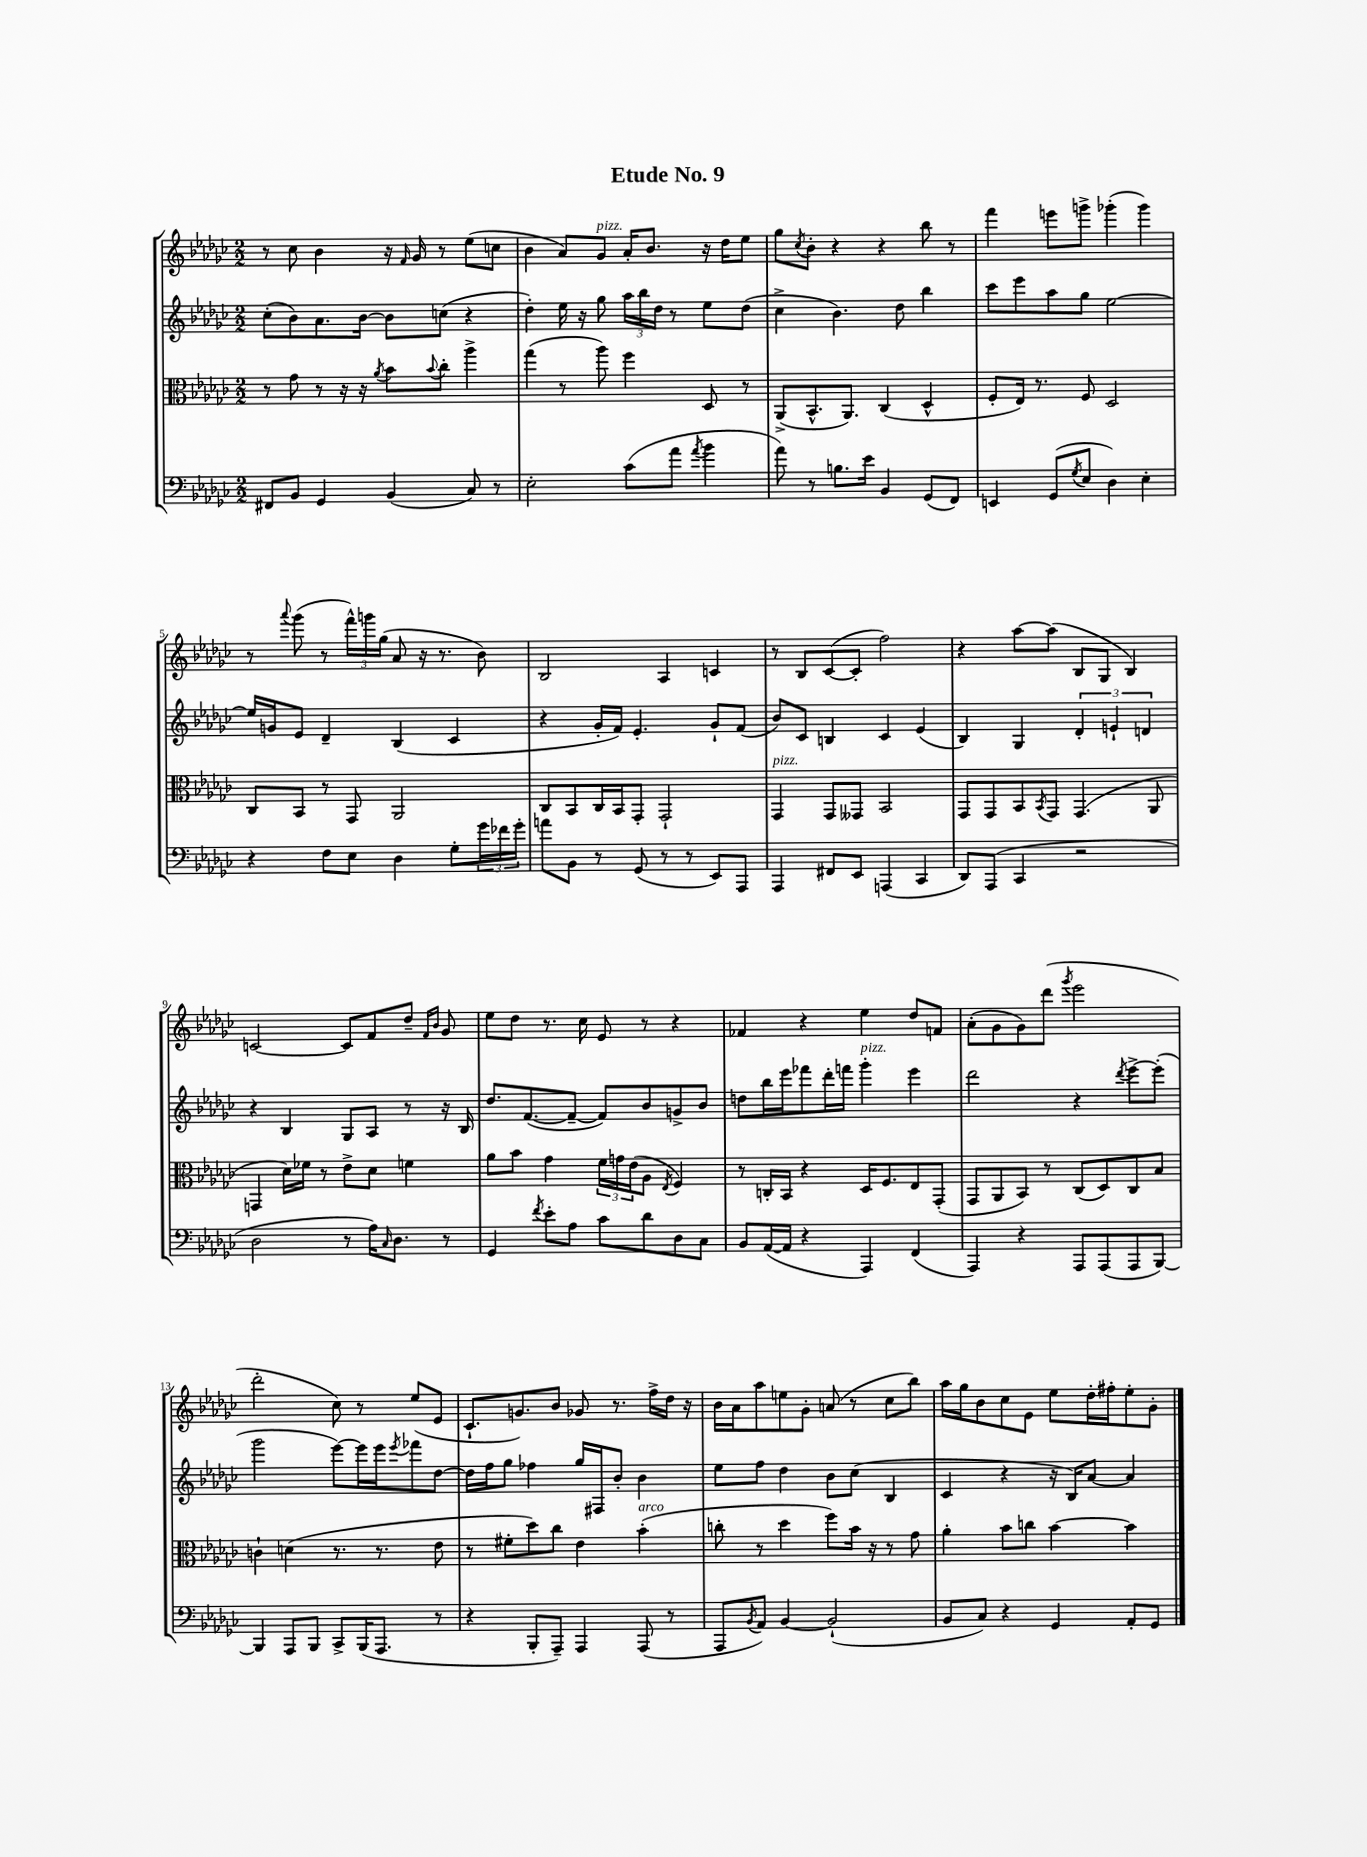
\header { title = "Etude No. 9" }
<<
\new StaffGroup <<
\new Staff = "s0" {
    \clef treble \key ges \major \numericTimeSignature \time 2/2
    r8 ces''8 bes'4 r16 \grace { f'16 } ges'16 r8 ees''8( c''8 |
    bes'4 aes'8) ges'8^\markup { \italic "pizz." } aes'16-. bes'8. r16 des''16 ees''8 |
    ges''8 \acciaccatura { ces''8 } bes'8-. r4 r4 bes''8 r8 |
    f'''4 e'''8 g'''8-> ges'''4-.( ges'''4) |
    r8 \appoggiatura { aes'''8 } ges'''8( r8 \tuplet 3/2 { f'''16-^) g'''16 ges''16( } aes'8 r16 r8. bes'8) |
    bes2 aes4 c'4 |
    r8 bes8 ces'8~( ces'8-. f''2) |
    r4 aes''8~ aes''8( bes8 ges8 bes4) |
    c'2~ c'8 f'8 des''8-- \grace { f'16 bes'16 } ges'8 |
    ees''8 des''8 r8. ces''16 ees'8 r8 r4 |
    fes'4 r4 ees''4 des''8 f'8 |
    aes'8-.( ges'8 ges'8) des'''8( \acciaccatura { ges'''8 } ees'''2 |
    des'''2-. ces''8) r8 ees''8( ees'8 |
    ces'8.-! g'8.) bes'8 ges'8 r8. f''16-> des''16 r16 |
    bes'16 aes'16 aes''8 e''8 ges'8-. a'8( r8 ces''8 bes''8) |
    aes''16 ges''16 bes'8 ces''8 ees'8 ees''8 des''16-. fis''16-. ees''8-. ges'8-. \bar "|." |
}
\new Staff = "s1" {
    \clef treble \key ges \major \numericTimeSignature \time 2/2
    ces''8-.( bes'8) aes'8. bes'16~ bes'8 c''8( r4 |
    des''4-.) ees''16 r16 ges''8 \tuplet 3/2 { aes''16 bes''16 des''16 } r8 ees''8 des''8( |
    ces''4-> bes'4.) des''8 bes''4 |
    ces'''8 ees'''8 aes''8 ges''8 ees''2~ |
    ees''16 g'16 ees'8 des'4-- bes4( ces'4 |
    r4 ges'16-. f'16) ees'4.-. ges'8-! f'8( |
    bes'8) ces'8 b4 ces'4 ees'4( |
    bes4) ges4 \tuplet 3/2 { des'4-. e'4-! d'4 } |
    r4 bes4 ges8 aes8 r8 r16 bes16 |
    des''8. f'8.~( f'8~-- f'8) bes'8 g'8-> bes'8 |
    d''8 bes''16 ees'''16 fes'''8 des'''16-. f'''16 ges'''4-.^\markup { \italic "pizz." } ees'''4 |
    des'''2 r4 \acciaccatura { des'''8 } ees'''8~-> ees'''8-.( |
    ges'''2 ees'''8~) ees'''16 ees'''16 \acciaccatura { ees'''8 } fes'''8 des''8~ |
    des''16 f''16 ges''8 fes''4 ges''16 fis16 bes'8-. bes'4 |
    ees''8 f''8 des''4 bes'8 ces''8( bes4 |
    ces'4 r4 r16 bes16) aes'8~ aes'4 \bar "|." |
}
\new Staff = "s2" {
    \clef alto \key ges \major \numericTimeSignature \time 2/2
    r8 ges'8 r8 r16 r16 \acciaccatura { aes'8 } bes'8 \appoggiatura { bes'8 } ces''8-. aes''4-> |
    ges''4( r8 aes''8) f''4 des8 r8 |
    aes,8->( bes,8.-^ aes,8.) ces4( des4-^ |
    f8-. ees16) r8. f8 des2 |
    ces8 bes,8 r8 ges,8 aes,2 |
    ces8 bes,8 ces16 bes,16 ges,8-. ges,2-! |
    ges,4^\markup { \italic "pizz." } ges,8 geses,8 bes,2 |
    ges,8 ges,8 bes,8 \acciaccatura { bes,8 } ges,8 ges,4.( aes,8 |
    g,4 des'16) fes'16 r8 ees'8-> des'8 f'4 |
    aes'8 bes'8 ges'4 \tuplet 3/2 { f'16 g'16 ees'16( } aes8 \acciaccatura { ees8 } f4) |
    r8 c16-. bes,16 r4 des16 f8. ees8 ges,8-.( |
    ges,8 aes,8 bes,8) r8 ces8( des8) ces8 bes8 |
    c'4-! d'4( r8. r8. ees'8 |
    r8 fis'8-. des''8) ces''8 ees'4 bes'4-.^\markup { \italic "arco" }( |
    c''8-. r8 des''4 f''8) bes'16 r16 r8 ges'8 |
    aes'4-. bes'8 c''8 bes'4~ bes'4 \bar "|." |
}
\new Staff = "s3" {
    \clef bass \key ges \major \numericTimeSignature \time 2/2
    fis,8 bes,8 ges,4 bes,4( ces8) r8 |
    ees2-. ces'8( aes'8 \acciaccatura { aes'8 } bes'4 |
    aes'8) r8 b8. ees'16 bes,4 ges,8( f,8) |
    e,4 ges,8( \acciaccatura { ges8 } ees8 des4) ees4-. |
    r4 f8 ees8 des4 ges8-. \tuplet 3/2 { ges'16 fes'16 ges'16-. } |
    a'8 bes,8 r8 ges,8( r8 r8 ees,8) aes,,8 |
    aes,,4 fis,8 ees,8 a,,4( ces,4 |
    des,8) aes,,8( ces,4 r2 |
    des2 r8 aes16) \grace { ces16 } des8. r8 |
    ges,4 \acciaccatura { f'8 } ees'8-. aes8 ces'8 des'8 des8 ces8 |
    bes,8 aes,16~( aes,16 r4 aes,,4) f,4( |
    aes,,4) r4 aes,,8 aes,,8( aes,,8 bes,,8~) |
    bes,,4 aes,,8 bes,,8 ces,8-> bes,,16( aes,,8. r8 |
    r4 bes,,8-. aes,,8--) aes,,4 aes,,8( r8 |
    aes,,8 \acciaccatura { bes,8 } aes,8) bes,4~ bes,2-!( |
    bes,8 ces8) r4 ges,4 aes,8-. ges,8 \bar "|." |
}
>>
>>
